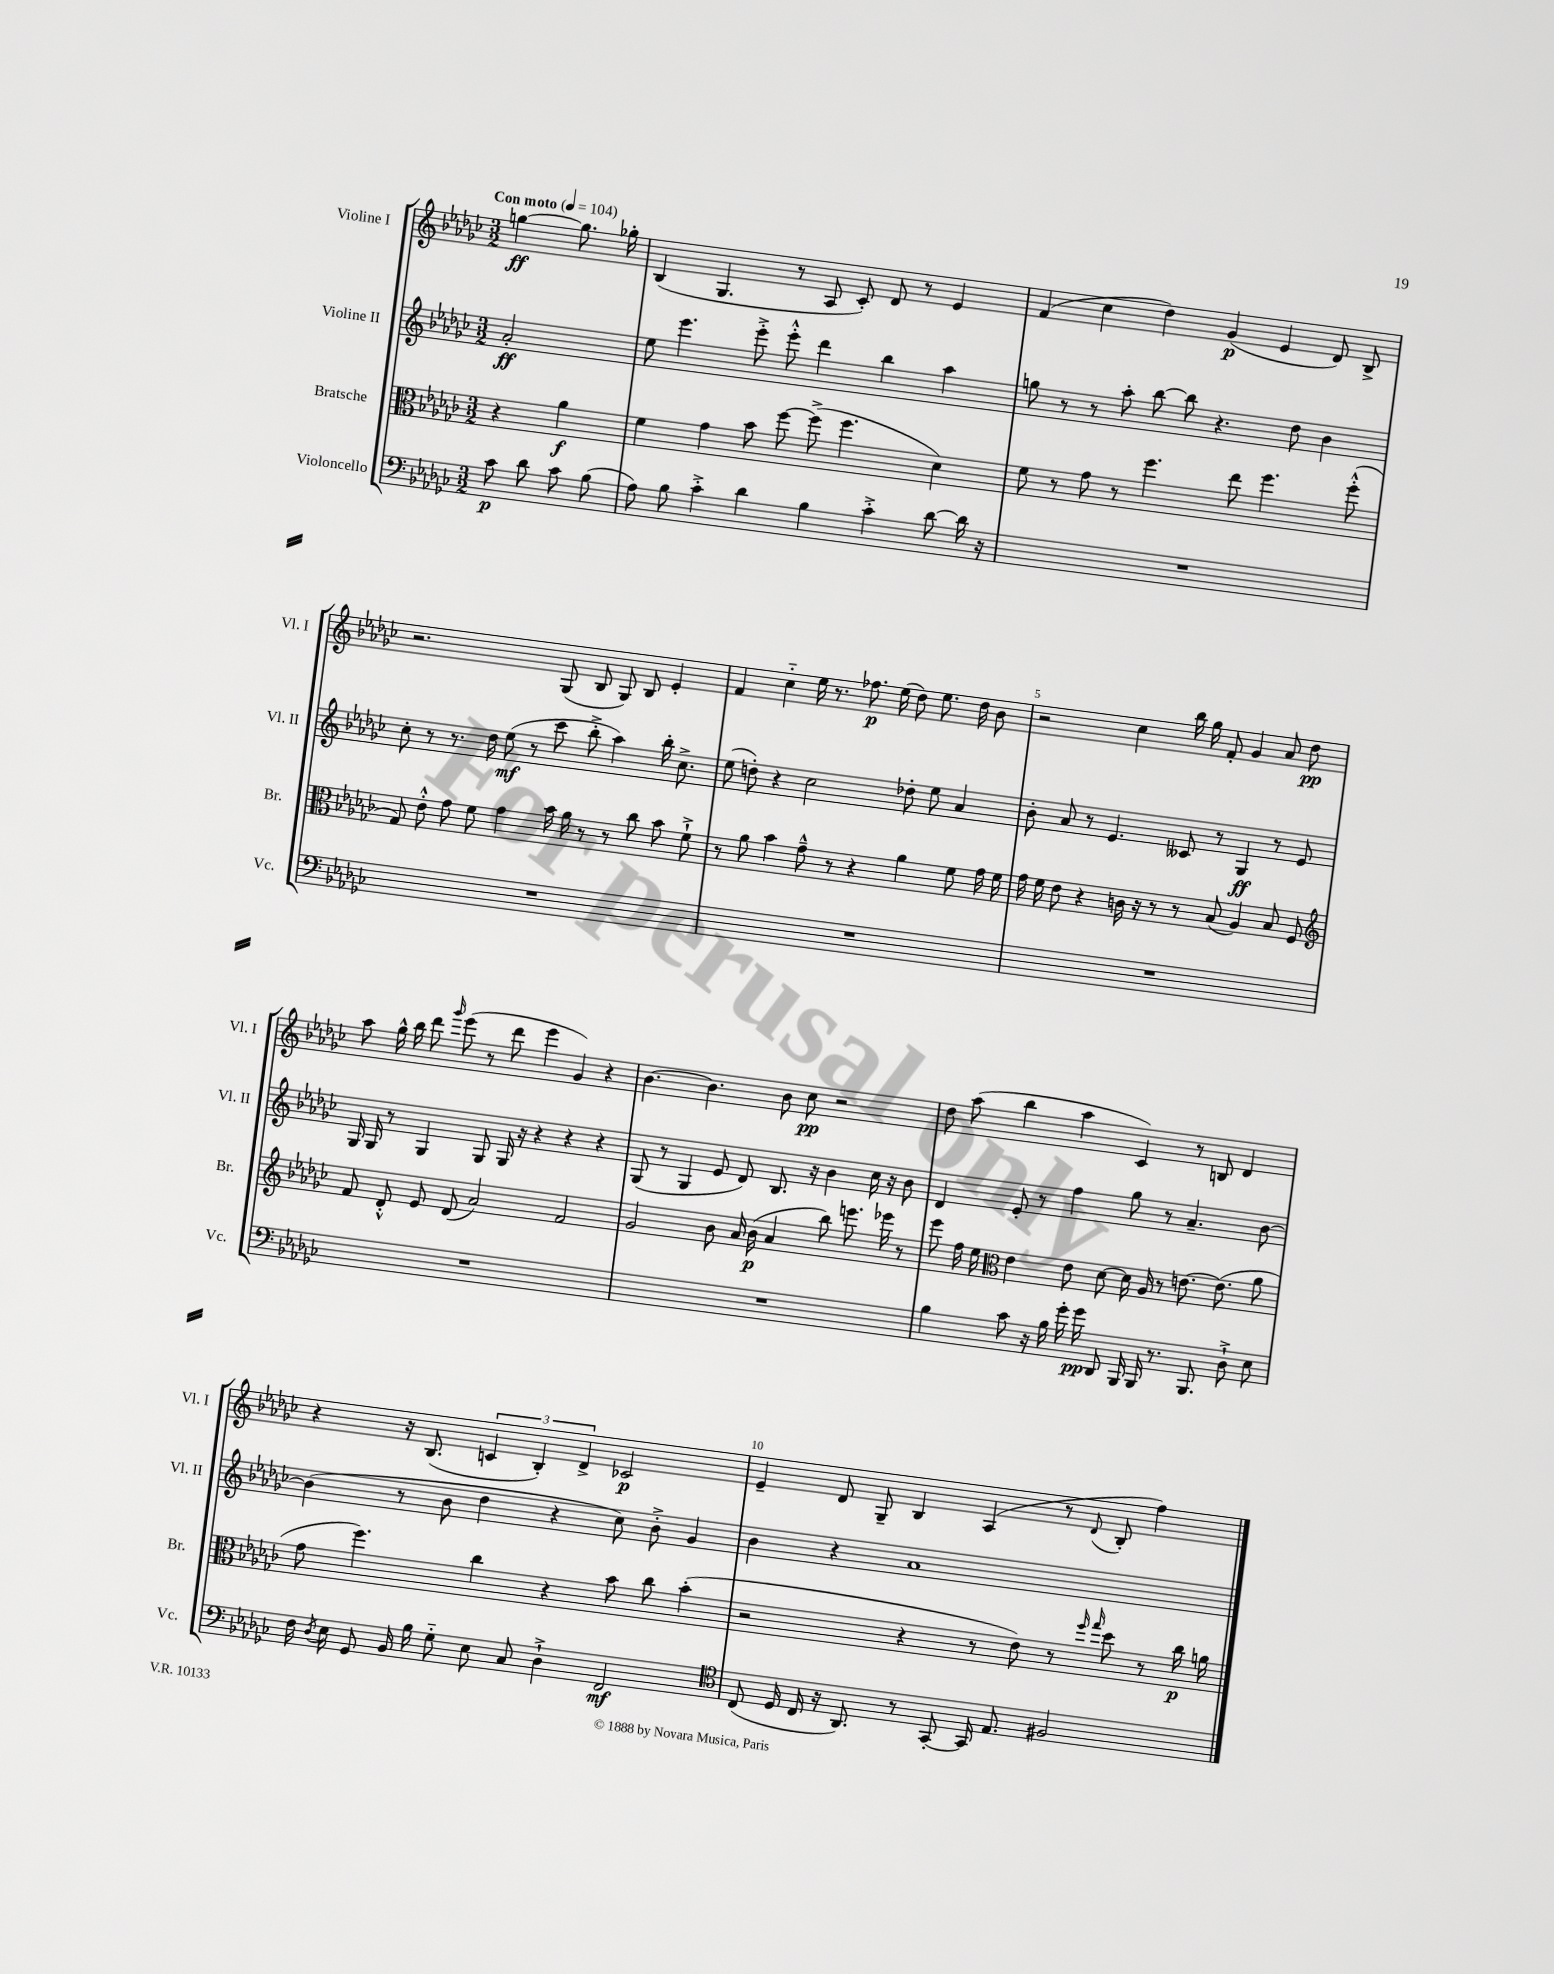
<<
\new StaffGroup <<
\new Staff = "s0" \with { instrumentName = "Violine I" shortInstrumentName = "Vl. I" } {
    \clef treble \key ges \major \numericTimeSignature \time 3/2 \partial 2 \tempo "Con moto" 4 = 104
    \autoBeamOff g''4~\ff g''8. ges''16-. |
    bes4( ges4. r8 aes8 ces'8-.) des'8 r8 ees'4 |
    f'4( ces''4 des''4) ges'4\p( ees'4 des'8) bes8-> |
    r2. ges8( bes8 ges8) bes8 ees'4-. |
    f'4 ces''4-_ ees''16 r8. fes''8.\p ees''16( des''8) ees''8. des''16 bes'8 |
    r2 ces''4 bes''16 ges''16 f'8-. ges'4 aes'8 des''8\pp |
    aes''8 ges''16-^ bes''16 des'''8 \grace { ges'''16 } ees'''8( r8 des'''8 ees'''4 ges'4) r4 |
    bes'4.~ bes'4. bes'8 ces''8\pp r2 |
    des''8 aes''8( bes''4 aes''4 ces'4) r8 b8 des'4 |
    r4 r16 bes8.( \tuplet 3/2 { c'4 bes4-.) des'4-> } ces'2\p |
    ees'4-- des'8 ges8-- bes4 aes4( r8 \appoggiatura { des'8 } bes8-. f''4) \bar "|." |
}
\new Staff = "s1" \with { instrumentName = "Violine II" shortInstrumentName = "Vl. II" } {
    \clef treble \key ges \major \numericTimeSignature \time 3/2 \partial 2
    \autoBeamOff aes'2-.\ff |
    ees''8 ees'''4. ees'''8-.-> ees'''8-.-^ des'''4 bes''4 aes''4 |
    g''8 r8 r8 aes''8-. bes''8~ bes''8 r4. des''8 bes'4 |
    ces''8-. r8 r8. des''16 ees''8\mf( r8 ces'''8 bes''8-.-> aes''4) bes''16-. ces''8.-> |
    ees''8( d''8-.) r4 ces''2 des''8-. ees''8 aes'4 |
    bes'8-. aes'8 r8 ees'4. ceses'8 r8 ges4\ff r8 ees'8 |
    ges16 ges16 r8 ges4 ges8 ges16 r16 r4 r4 r4 |
    ges8( r8 ges4 ees'8 des'8) bes8. r16 bes'4 ces''16 r16 bes'8 |
    des'4 ees'8-. r8 f''4 ges''8 r8 aes'4.-- bes'8~ |
    bes'4( r8 bes'8 des''4 r4 ces''8) bes'8-.-> ges'4 |
    bes'4 r4 aes'1 \bar "|." |
}
\new Staff = "s2" \with { instrumentName = "Bratsche" shortInstrumentName = "Br." } {
    \clef alto \key ges \major \numericTimeSignature \time 3/2 \partial 2
    \autoBeamOff r4 aes'4\f |
    f'4 ges'4 bes'8 f''8~ f''8->( f''4. des'4) |
    f'8 r8 ges'8 r8 f''4. ees''8 f''4. f''8-.-^( |
    ges8) ees'8-.-^ ges'8 f'8 ges'4 bes'16 aes'16 r8 r8 ces''8 bes'8 f'8-!-> |
    r8 aes'8 bes'4 ges'8---^ r8 r4 aes'4 f'8 ges'16 f'16 |
    ges'16 f'16 ees'8 r4 c'16 r16 r8 r8 bes8( aes4) bes8 f8 |
    \clef treble f'8 des'8-.-^ ees'8 des'8( aes'2) f'2 |
    ges'2 bes'8 aes'16 bes'16\p( aes'4 bes''8) e'''8. ees'''16 r8 |
    ees'''8 f''16 ees''16 \clef alto ees'4 ees'8 des'8~ des'16 aes16 r8 e'8.~ e'8.( aes'8 |
    ges'8 f''4.) ces''4 r4 bes'8 ces''8 bes'4-.( |
    r2 r4 r8 ees'8) r8 \grace { f''16 ges''16 } des''8 r8 ces''16\p a'16 \bar "|." |
}
\new Staff = "s3" \with { instrumentName = "Violoncello" shortInstrumentName = "Vc." } {
    \clef bass \key ges \major \numericTimeSignature \time 3/2 \partial 2
    \autoBeamOff ces'8\p des'8 ces'8 bes8( |
    aes8) bes8 ces'4-.-> des'4 bes4 ces'4-.-> des'8~ des'16 r16 |
    R1. |
    R1. |
    R1. |
    R1. |
    R1. |
    R1. |
    bes4 ces'8 r16 bes16 ges'16-. ges'16\pp des,8 bes,,16 bes,,16 r8. bes,,8. des8-!-> ees8 |
    f16 \acciaccatura { des8 } ees16 ges,8 bes,16 bes16 ges8-_ ees8 ces8 des4-!-> f,2\mf |
    \clef tenor ces8( des16 ces16 r16 aes,8.) r8 ges,8~-. ges,16 ees8. fis2 \bar "|." |
}
>>
>>
\layout { \context { \Score \override BarNumber.break-visibility = ##(#f #t #t) barNumberVisibility = #(every-nth-bar-number-visible 5) } }
